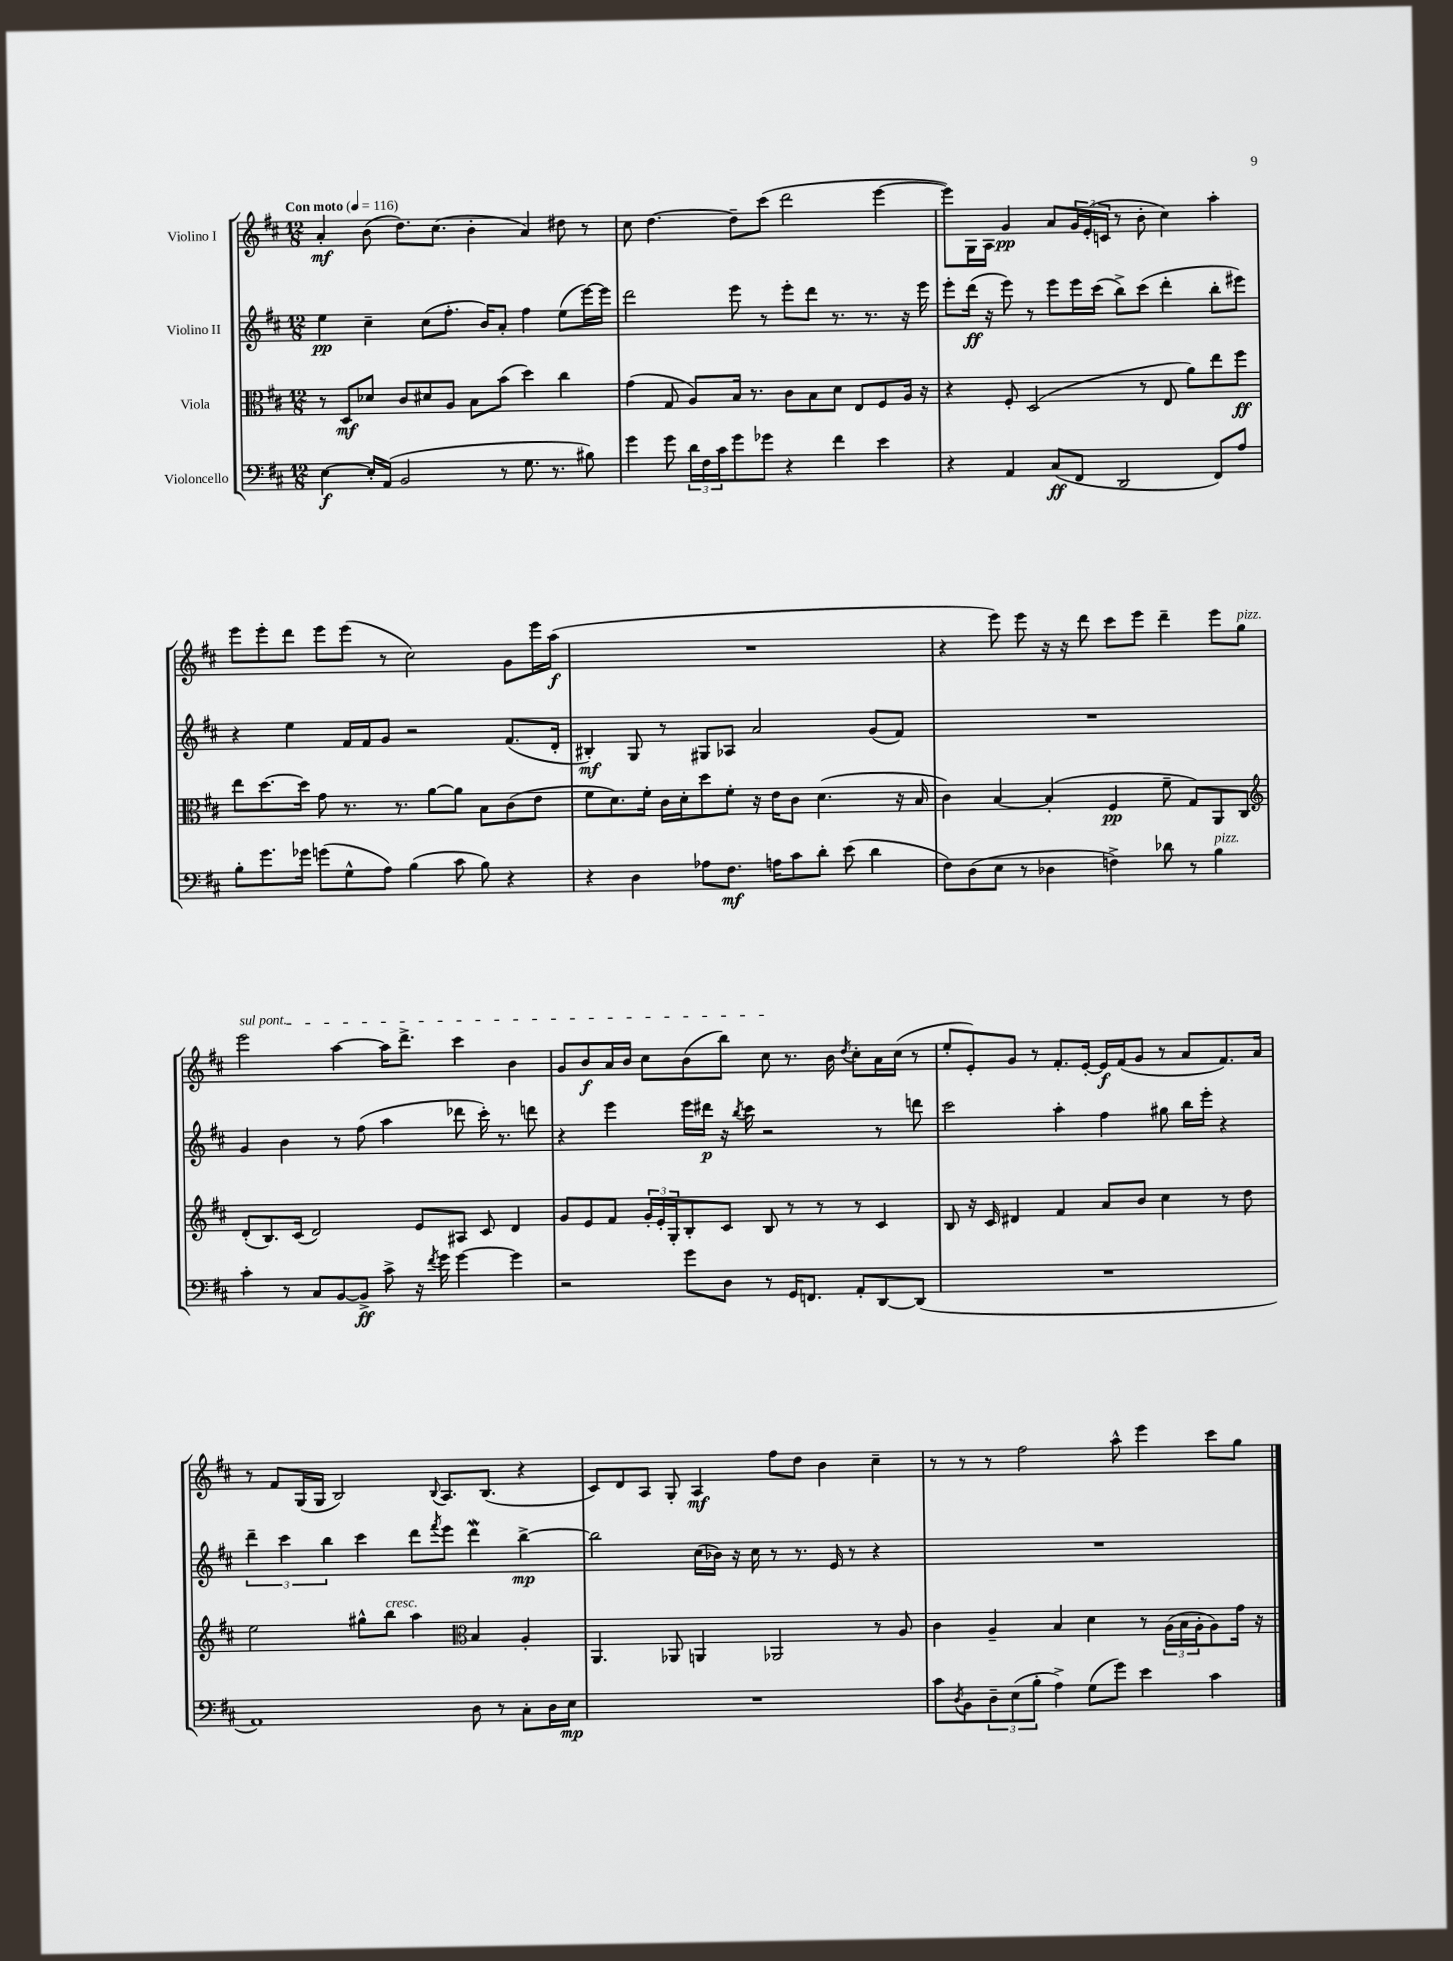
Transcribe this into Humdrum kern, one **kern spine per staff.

**kern	**dynam	**kern	**dynam	**kern	**dynam	**kern	**dynam
*part4	*part4	*part3	*part3	*part2	*part2	*part1	*part1
*staff4	*staff4	*staff3	*staff3	*staff2	*staff2	*staff1	*staff1
*I"Violoncello	*	*I"Viola	*	*I"Violino II	*	*I"Violino I	*
*clefF4	*	*clefC3	*	*clefG2	*	*clefG2	*
*k[f#c#]	*	*k[f#c#]	*	*k[f#c#]	*	*k[f#c#]	*
*M12/8	*	*M12/8	*	*M12/8	*	*M12/8	*
*MM116	*	*MM116	*	*MM116	*	*MM116	*
=1	=1	=1	=1	=1	=1	=1	=1
!	!	!	!	!	!	!LO:TX:a:B:t=Con moto	!
[4E\	f	8r	.	4ee\	pp	4a'/	mf
.	.	8D/L	mf	.	.	.	.
16E'/LL]	.	8d-X/J	.	4cc#~\	.	(8b\	.
(16AA/JJ	.	.	.	.	.	.	.
2BB/	.	8c#/L	.	.	.	8.dd\L)	.
.	.	8d#X/	.	(8cc#\L	.	.	.
.	.	.	.	.	.	(8.cc#\J	.
.	.	8A/J	.	8.ff#'\J	.	.	.
.	.	8B\L	.	.	.	4b'\	.
.	.	.	.	16b/KL)	.	.	.
8r	.	(8b\J	.	8a'/J	.	.	.
8.G\	.	4dd\)	.	4ff#\	.	4a/)	.
8.r	.	.	.	.	.	.	.
.	.	4cc#\	.	(8ee\L	.	8dd#X\	.
8B#X\)	.	.	.	[16eee\L)	.	8r	.
.	.	.	.	16eee\JJ]	.	.	.
=2	=2	=2	=2	=2	=2	=2	=2
4g\	.	(4g\	.	2ddd\	.	8cc#\	.
.	.	.	.	.	.	[4.dd\	.
8g\	.	8G/	.	.	.	.	.
24d\LL	.	8A/L)	.	.	.	.	.
24F#\	.	.	.	.	.	.	.
24c#\J	.	.	.	.	.	.	.
8g\	.	16B/Jk	.	8eee\	.	8dd~\L]	.
.	.	8.r	.	.	.	.	.
8g-X\J	.	.	.	8r	.	(8ccc#\J	.
4r	.	8c#\L	.	8eee'\L	.	2ddd\	.
.	.	8B\	.	8ddd\J	.	.	.
4f#\	.	8d\J	.	8.r	.	.	.
.	.	8E/L	.	.	.	.	.
.	.	.	.	8.r	.	.	.
4e\	.	8F#/	.	.	.	[4eee\	.
.	.	16A/Jk	.	16r	.	.	.
.	.	16r	.	16eee\	.	.	.
=3	=3	=3	=3	=3	=3	=3	=3
4r	.	4r	.	8eee'\L	.	8eee\L])	.
.	.	.	.	(16ddd\Jk	ff	16G\L	.
.	.	.	.	16r	.	16A\JJ	.
4AA/	.	8F#'/	.	8eee\)	.	4g/	pp
.	.	(2D/	.	8r	.	.	.
(8C#/L	ff	.	.	8eee\L	.	8a/L	.
8FF#/J	.	.	.	16eee\L	.	24g/L	.
.	.	.	.	.	.	(24e'/	.
.	.	.	.	(16ccc#\JJ	.	.	.
.	.	.	.	.	.	24cn/JJ	.
2DD/	.	.	.	8bb^\L)	.	8r	.
.	.	8r	.	(8ccc#\J	.	8b'\	.
.	.	8E/	.	4ddd'\	.	4cc#\)	.
.	.	8a\L)	.	.	.	.	.
8FF#/L)	.	8ee\	.	8bb'\L	.	4aa'\	.
8A/J	.	8ff#\J	ff	8eee#X\J)	.	.	.
!!LO:LB:g=z
=4	=4	=4	=4	=4	=4	=4	=4
8B'\L	.	8ee\L	.	4r	.	8eee\L	.
8.g\	.	[8.dd\	.	.	.	8eee'\	.
.	.	.	.	4ee\	.	8ddd\J	.
16g-X\Jk	.	16dd\Jk]	.	.	.	.	.
(8gn\L	.	8g\	.	.	.	8eee\L	.
8G^^\	.	8.r	.	16f#/LL	.	(8eee\J	.
.	.	.	.	16f#/J	.	.	.
8A\J)	.	.	.	8g/J	.	8r	.
.	.	8.r	.	.	.	.	.
(4B\	.	.	.	2r	.	2cc#\)	.
.	.	[8a\L	.	.	.	.	.
8c#\	.	8a\J]	.	.	.	.	.
8B\)	.	8B\L	.	.	.	.	.
4r	.	(8c#\	.	(8.f#/L	.	8g\L	.
.	.	8e\J	.	.	.	16eee\L	.
.	.	.	.	16d'/Jk	.	(16aa\JJ	f
=5	=5	=5	=5	=5	=5	=5	=5
4r	.	8f#\L	.	4B#X'/)	mf	1.r	.
.	.	8.d\)	.	.	.	.	.
4D\	.	.	.	8G/	.	.	.
.	.	16f#'\Jk	.	.	.	.	.
.	.	16c#\LL	.	8r	.	.	.
.	.	16d'\J	.	.	.	.	.
8A-X\L	.	8dd\	.	8G#X/L	.	.	.
8.F#\J	mf	8f#'\J	.	8A-X/J	.	.	.
.	.	16r	.	2a/	.	.	.
16An\KL	.	16e\KL	.	.	.	.	.
8c#\	.	8c#\J	.	.	.	.	.
8d'\J	.	(4.d\	.	.	.	.	.
(8e\	.	.	.	.	.	.	.
4d\	.	.	.	(8g/L	.	.	.
.	.	16r	.	8f#/J)	.	.	.
.	.	16B/	.	.	.	.	.
=6	=6	=6	=6	=6	=6	=6	=6
8F#\L)	.	4c#\)	.	1.r	.	4r	.
(8D\	.	.	.	.	.	.	.
8E\J	.	[4B/	.	.	.	8eee\)	.
8r	.	.	.	.	.	8eee\	.
4D-X\	.	(4B'/]	.	.	.	16r	.
.	.	.	.	.	.	16r	.
.	.	.	.	.	.	8ddd\	.
4Fn^\)	.	4F#/	pp	.	.	8ccc#\L	.
.	.	.	.	.	.	8eee\J	.
8d-X\	.	8f#~\	.	.	.	4ddd~\	.
8r	.	8G/L)	.	.	.	.	.
!LO:TX:a:i:t=pizz.	!	!	!	!	!	!	!
4B\	.	8AA/	.	.	.	8eee\L	.
!	!	!	!	!	!	!LO:TX:a:i:t=pizz.	!
.	.	8C#/J	.	.	.	8gg\J	.
!!LO:LB:g=z
=7	=7	=7	=7	=7	=7	=7	=7
*	*	*clefG2	*	*	*	*	*
!	!	!	!	!	!	!LO:TX:a:i:t=sul pont.	!
4c#'\	.	(8d'/L	.	4g/	.	2eee\	.
.	.	8.B/)	.	.	.	.	.
8r	.	.	.	4b\	.	.	.
.	.	(16c#/Jk	.	.	.	.	.
8C#/L	.	2d/)	.	.	.	.	.
[8BB/	.	.	.	8r	.	[4aa\	.
8BB^/J]	ff	.	.	(8ff#\	.	.	.
8c#^\	.	.	.	4aa\	.	16aa\KL]	.
.	.	.	.	.	.	8.ddd^\J	.
16r	.	8e/L	.	.	.	.	.
8qf#/	.	.	.	.	.	.	.
16g\	.	.	.	.	.	.	.
[4g\	.	8A#X/J	.	8ddd-X\	.	4ccc#\	.
.	.	8c#/	.	16ccc#'\)	.	.	.
.	.	.	.	8.r	.	.	.
4g\]	.	4d/	.	.	.	4b\	.
.	.	.	.	8dddn\	.	.	.
=8	=8	=8	=8	=8	=8	=8	=8
2r	.	8g/L	.	4r	.	8g/L	.
.	.	8e/	.	.	.	8b/	f
.	.	8f#/J	.	4eee\	.	16a/L	.
.	.	.	.	.	.	16b/JJ	.
.	.	24g'/LL	.	.	.	8cc#\L	.
.	.	24e'/	.	.	.	.	.
.	.	24G'/J	.	.	.	.	.
8g\L	.	8B'/	.	16eee\LL	.	(8b\	.
.	.	.	.	16ddd#X\JJ	p	.	.
8D\J	.	8c#/J	.	16r	.	8bb\J)	.
.	.	.	.	8qbb/	.	.	.
.	.	.	.	16ccc#\	.	.	.
8r	.	8B/	.	2r	.	8cc#\	.
16GG/KL	.	8r	.	.	.	8.r	.
8.FFn/J	.	.	.	.	.	.	.
.	.	8r	.	.	.	.	.
.	.	.	.	.	.	16b\	.
.	.	.	.	.	.	8qdd/	.
8AA'/L	.	8r	.	.	.	8cc#'\L	.
[8DD/	.	4c#/	.	8r	.	16a\L	.
.	.	.	.	.	.	(16cc#\JJ	.
(8DD/J]	.	.	.	8dddn\	.	8r	.
=9	=9	=9	=9	=9	=9	=9	=9
1.r	.	8B/	.	2ccc#\	.	8ee'/L	.
.	.	16r	.	.	.	8e'/)	.
.	.	16c#/	.	.	.	.	.
.	.	4d#X/	.	.	.	8g/J	.
.	.	.	.	.	.	8r	.
.	.	4f#/	.	4aa'\	.	8.f#'/L	.
.	.	.	.	.	.	[16e'/Jk	.
.	.	8a/L	.	4ff#\	.	16e/LL]	f
.	.	.	.	.	.	(16f#/J	.
.	.	8b/J	.	.	.	8g/J	.
.	.	4cc#\	.	8gg#X\	.	8r	.
.	.	.	.	16bb\LL	.	8a/L	.
.	.	.	.	16eee'\JJ	.	.	.
.	.	8r	.	4r	.	8.f#/)	.
.	.	8dd\	.	.	.	.	.
.	.	.	.	.	.	16a/Jk	.
!!LO:LB:g=z
=10	=10	=10	=10	=10	=10	=10	=10
1AA)	.	2ee\	.	6ddd~\	.	8r	.
.	.	.	.	.	.	8f#/L	.
.	.	.	.	6ccc#\	.	.	.
.	.	.	.	.	.	(16G/L	.
.	.	.	.	.	.	16G/JJ	.
.	.	.	.	6bb\	.	.	.
.	.	.	.	.	.	2B/)	.
.	.	8gg#X^^\L	.	4ccc#\	.	.	.
!	!	!LO:TX:a:i:t=cresc.	!	!	!	!	!
.	.	8bb\J	.	.	.	.	.
.	.	4aa\	.	8ddd\L	.	.	.
.	.	.	.	8qfff#/	.	8qqB/	.
.	.	.	.	8eee\J	.	8.A/L	.
*	*	*clefC3	*	*	*	*	*
8D\	.	4B/	.	4dddw\	.	.	.
.	.	.	.	.	.	(8.B/J	.
8r	.	.	.	.	.	.	.
8C#'\L	.	4A'/	.	[4bb^\	mp	4r	.
16D\L	.	.	.	.	.	.	.
16E\JJ	mp	.	.	.	.	.	.
=11	=11	=11	=11	=11	=11	=11	=11
1.r	.	4.AA/	.	2bb\]	.	8c#/L)	.
.	.	.	.	.	.	8d/	.
.	.	.	.	.	.	8A/J	.
.	.	8AA-X/	.	.	.	8G'/	.
.	.	4AAn/	.	(16cc#\LL	.	4A/	mf
.	.	.	.	16b-X\JJ)	.	.	.
.	.	.	.	16r	.	.	.
.	.	.	.	16cc#\	.	.	.
.	.	2AA-X/	.	8r	.	8ff#\L	.
.	.	.	.	8.r	.	8dd\J	.
.	.	.	.	.	.	4b\	.
.	.	.	.	16e/	.	.	.
.	.	.	.	8r	.	.	.
.	.	8r	.	4r	.	4cc#~\	.
.	.	8A/	.	.	.	.	.
=12	=12	=12	=12	=12	=12	=12	=12
8c#\L	.	4c#\	.	1.r	.	8r	.
8qD/	.	.	.	.	.	.	.
8BB\	.	.	.	.	.	8r	.
12D~\	.	4A~/	.	.	.	8r	.
(12E\	.	.	.	.	.	.	.
.	.	.	.	.	.	2ff#\	.
12B'\J	.	.	.	.	.	.	.
4A^\)	.	4B/	.	.	.	.	.
(8G\L	.	4d\	.	.	.	.	.
8g\J)	.	.	.	.	.	8aa^^\	.
4e\	.	8r	.	.	.	4eee\	.
.	.	(24A\LL	.	.	.	.	.
.	.	24B\	.	.	.	.	.
.	.	24A'\J	.	.	.	.	.
4c#\	.	8A\)	.	.	.	8ccc#\L	.
.	.	16g\Jk	.	.	.	8gg\J	.
.	.	16r	.	.	.	.	.
==	==	==	==	==	==	==	==
*-	*-	*-	*-	*-	*-	*-	*-
